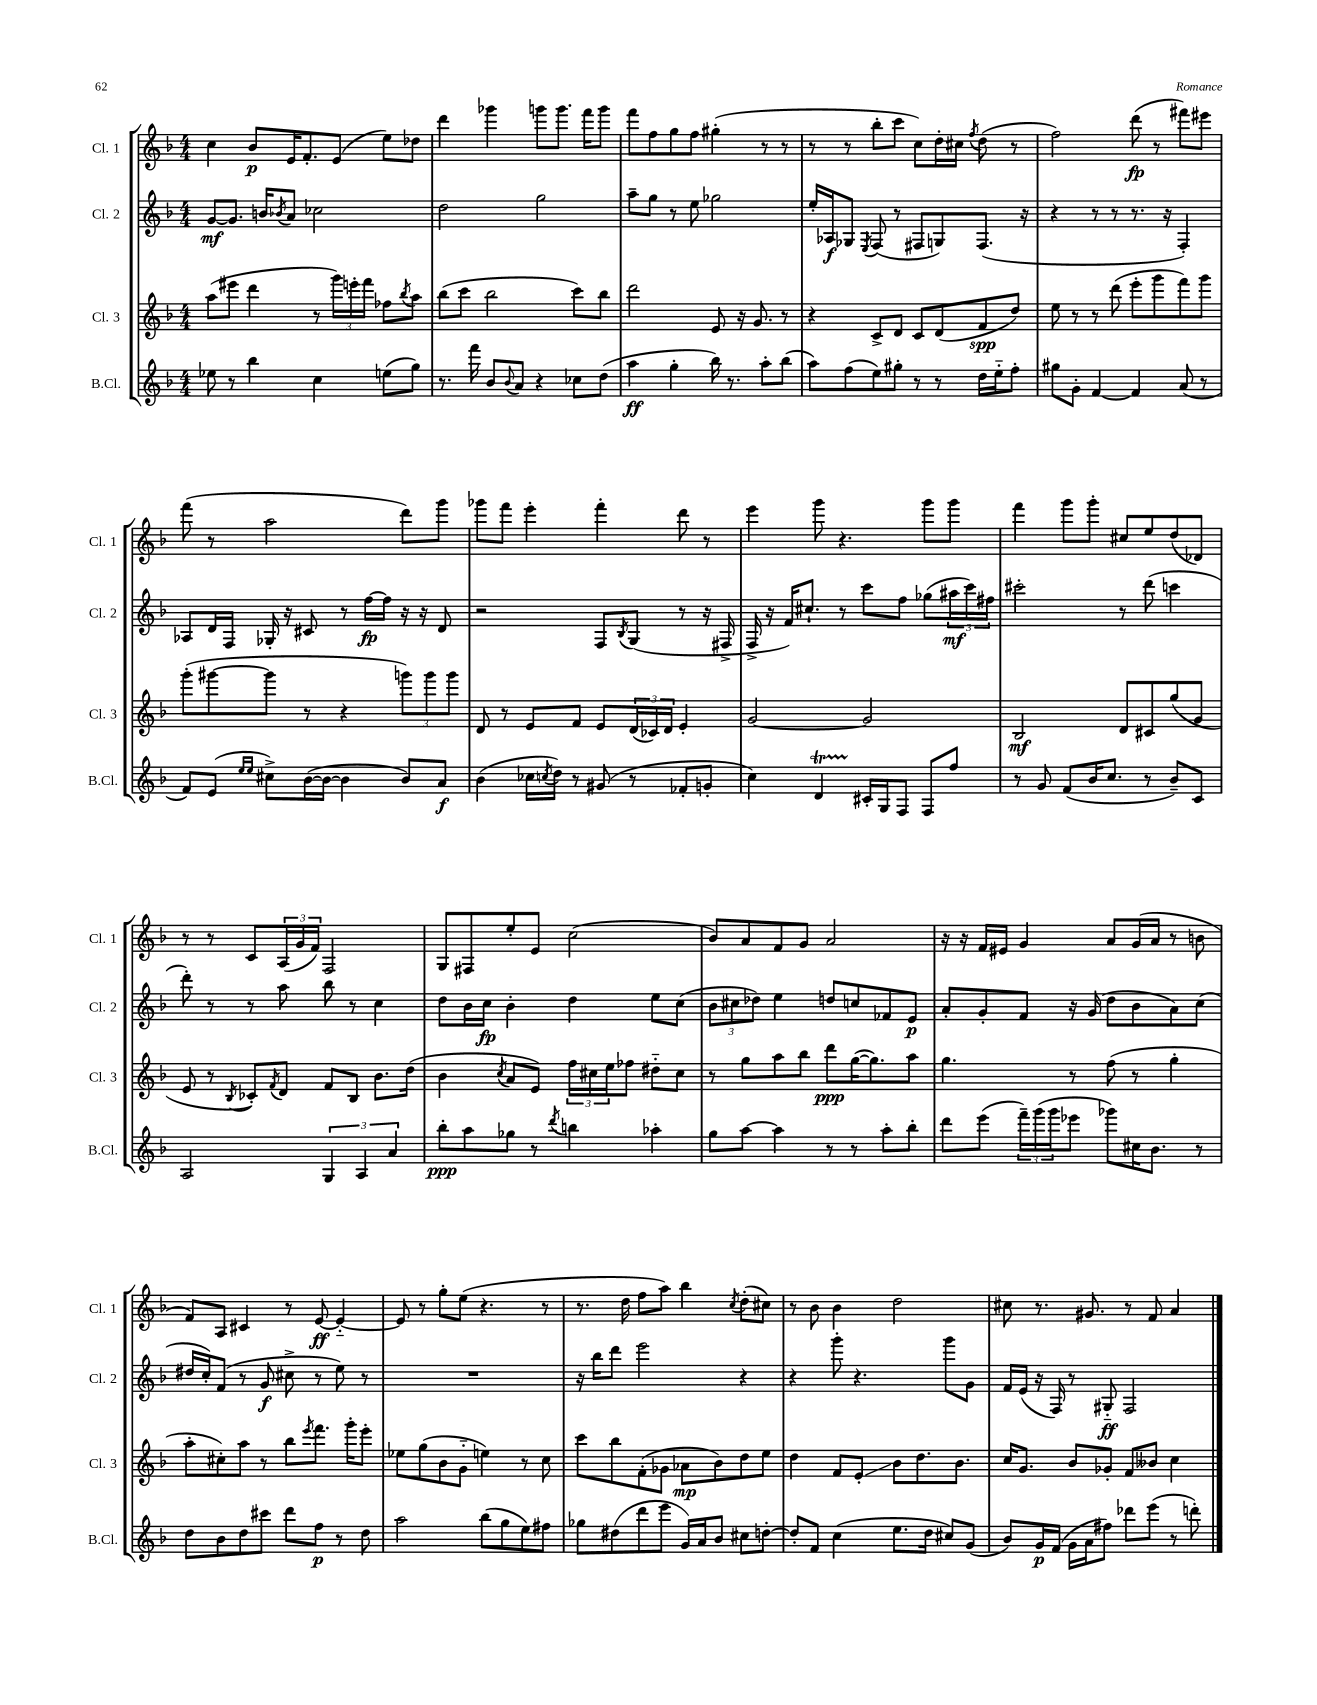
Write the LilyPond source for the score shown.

<<
\new StaffGroup <<
\new Staff = "s0" \with { instrumentName = "Cl. 1" shortInstrumentName = "Cl. 1" } {
    \clef treble \key f \major \numericTimeSignature \time 4/4
    c''4 bes'8\p e'16 f'8.-. e'8( e''8) des''8 |
    d'''4 ges'''4 g'''8 g'''8. f'''16 g'''8 |
    f'''8 f''8 g''8 f''8 gis''4-.( r8 r8 |
    r8 r8 bes''8-. c'''8 c''8) d''16-. cis''16 \acciaccatura { f''8 } d''8( r8 |
    f''2) d'''8\fp( r8 fis'''8) eis'''8 |
    f'''8( r8 a''2 d'''8) g'''8 |
    ges'''8 f'''8 e'''4-. f'''4-. d'''8 r8 |
    e'''4 g'''8 r4. g'''8 g'''8 |
    f'''4 g'''8 g'''8-. cis''8 e''8 d''8( des'8) |
    r8 r8 c'8 \tuplet 3/2 { a16( g'16 f'16) } f2 |
    g8 fis8 e''8-. e'8 c''2( |
    bes'8) a'8 f'8 g'8 a'2 |
    r16 r16 f'16 eis'16 g'4 a'8 g'16( a'16 r8 b'8 |
    f'8) a8 cis'4 r8 e'8~\ff e'4~-_ |
    e'8 r8 g''8-. e''8( r4. r8 |
    r8. d''16 f''8 a''8) bes''4 \acciaccatura { c''8 } d''8-.( cis''8) |
    r8 bes'8 bes'4 d''2 |
    cis''8 r8. gis'8. r8 f'8 a'4 \bar "|." |
}
\new Staff = "s1" \with { instrumentName = "Cl. 2" shortInstrumentName = "Cl. 2" } {
    \clef treble \key f \major \numericTimeSignature \time 4/4
    g'8~\mf g'8. b'16 \acciaccatura { bes'8 } a'8 ces''2 |
    d''2 g''2 |
    a''8-- g''8 r8 e''8 ges''2 |
    e''16-. aes16\f ges8 \acciaccatura { e8 } f8( r8 fis8 g8) fis8.( r16 |
    r4 r8 r8 r8. r16 f4-.) |
    aes8 d'16 f16 ges16-. r16 cis'8 r8 f''16~\fp f''16 r16 r16 d'8 |
    r2 f8 \acciaccatura { bes8 } g8( r8 r16 fis16-> |
    f16-> r16 f'16) cis''8.-! r8 c'''8 f''8 ges''8( \tuplet 3/2 { ais''16\mf c'''16) fis''16 } |
    cis'''2-. r8 d'''8( c'''4 |
    d'''8-.) r8 r8 a''8 bes''8 r8 c''4 |
    d''8 bes'16 c''16\fp bes'4-. d''4 e''8 c''8( |
    \tuplet 3/2 { bes'8 cis''8 des''8) } e''4 d''8 c''8 fes'8 e'8\p |
    a'8-. g'8-. f'8 r16 g'16( d''8 bes'8 a'8) c''8( |
    dis''16 c''16-.) f'8( r8 g'8\f cis''8-> r8 e''8) r8 |
    R1 |
    r16 bes''16 d'''8 e'''2 r4 |
    r4 g'''8-. r4. g'''8 g'8 |
    f'16 e'16( r16 f16) r8 gis8-_\ff f2 \bar "|." |
}
\new Staff = "s2" \with { instrumentName = "Cl. 3" shortInstrumentName = "Cl. 3" } {
    \clef treble \key f \major \numericTimeSignature \time 4/4
    a''8( eis'''8 d'''4 r8 \tuplet 3/2 { g'''16) e'''16-. f'''16 } fes''8 \acciaccatura { bes''8 } a''8 |
    bes''8( c'''8 bes''2 c'''8) bes''8 |
    d'''2 e'8 r16 g'8. r8 |
    r4 c'8-> d'8 c'8 d'8( f'8\spp d''8) |
    e''8 r8 r8 d'''8( e'''8-. g'''8 f'''8) g'''8 |
    g'''8-.( gis'''8~ gis'''8 r8 r4 \tuplet 3/2 { g'''8) g'''8 g'''8 } |
    d'8 r8 e'8 f'8 e'8 \tuplet 3/2 { d'16( ces'16) d'16 } e'4-. |
    g'2~ g'2 |
    bes2\mf d'8 cis'8 g''8( g'8 |
    e'8 r8 \acciaccatura { bes8 } ces'8-.) \acciaccatura { f'8 } d'8 f'8 bes8 bes'8. d''16( |
    bes'4 \acciaccatura { c''8 } a'8 e'8) \tuplet 3/2 { f''16 cis''16 e''16 } fes''8 dis''8-_ cis''8 |
    r8 g''8 a''8 bes''8 d'''8\ppp g''16~( g''8.) a''8 |
    g''4. r8 f''8( r8 g''4-. |
    a''8-. cis''8-.) a''8 r8 bes''8 \acciaccatura { e'''8 } f'''8. g'''16-. e'''8-. |
    ees''8 g''8( bes'8 g'8-_ e''4) r8 c''8 |
    c'''8 bes''8 f'8-.( ges'8 aes'8\mp bes'8) d''8 e''8 |
    d''4 f'8 e'8-.\glissando bes'8 d''8. bes'8. |
    c''16 g'8. bes'8 ges'8-. f'8 beses'8 c''4 \bar "|." |
}
\new Staff = "s3" \with { instrumentName = "B.Cl." shortInstrumentName = "B.Cl." } {
    \clef treble \key f \major \numericTimeSignature \time 4/4
    ees''8 r8 bes''4 c''4 e''8( g''8) |
    r8. f'''16 bes'8 \appoggiatura { bes'8 } a'8 r4 ces''8 d''8( |
    a''4\ff g''4-. bes''16) r8. a''8-. bes''8( |
    a''8) f''8( e''8) gis''8-. r8 r8 d''16 e''16-_ f''8-. |
    gis''8 g'8-. f'4~ f'4 a'8( r8 |
    f'8) e'8( \grace { e''16 e''16 } cis''8->) bes'16~( bes'16~ bes'4 bes'8) a'8\f |
    bes'4( ces''16 \acciaccatura { c''8 } d''16) r8 gis'8( r8 fes'8-. g'8-. |
    c''4) d'4\startTrillSpan cis'16-.\stopTrillSpan g16 f8 f8 f''8 |
    r8 g'8 f'8( bes'16 c''8. r8 bes'8--) c'8 |
    a2 \tuplet 3/2 { g4 a4 a'4 } |
    bes''8-.\ppp a''8 ges''8 r8 \acciaccatura { d'''8 } b''4 aes''4-. |
    g''8 a''8~ a''4 r8 r8 a''8-. bes''8-. |
    d'''8 e'''8( \tuplet 3/2 { f'''16--) g'''16( g'''16 } ees'''8 ges'''8) cis''16 bes'8. r8 |
    d''8 bes'8 d''8 cis'''8 d'''8 f''8\p r8 d''8 |
    a''2 bes''8( g''8 e''8) fis''8 |
    ges''8 dis''8( d'''8 e'''8 g'16) a'16 bes'8 cis''8 d''8~-. |
    d''8-. f'8 c''4( e''8. d''16 cis''8) g'8( |
    bes'8) g'16\p f'16( g'16 a'16 fis''8) des'''8 e'''8( r8 d'''8-.) \bar "|." |
}
>>
>>
\layout { \context { \Score \remove "Bar_number_engraver" } }
